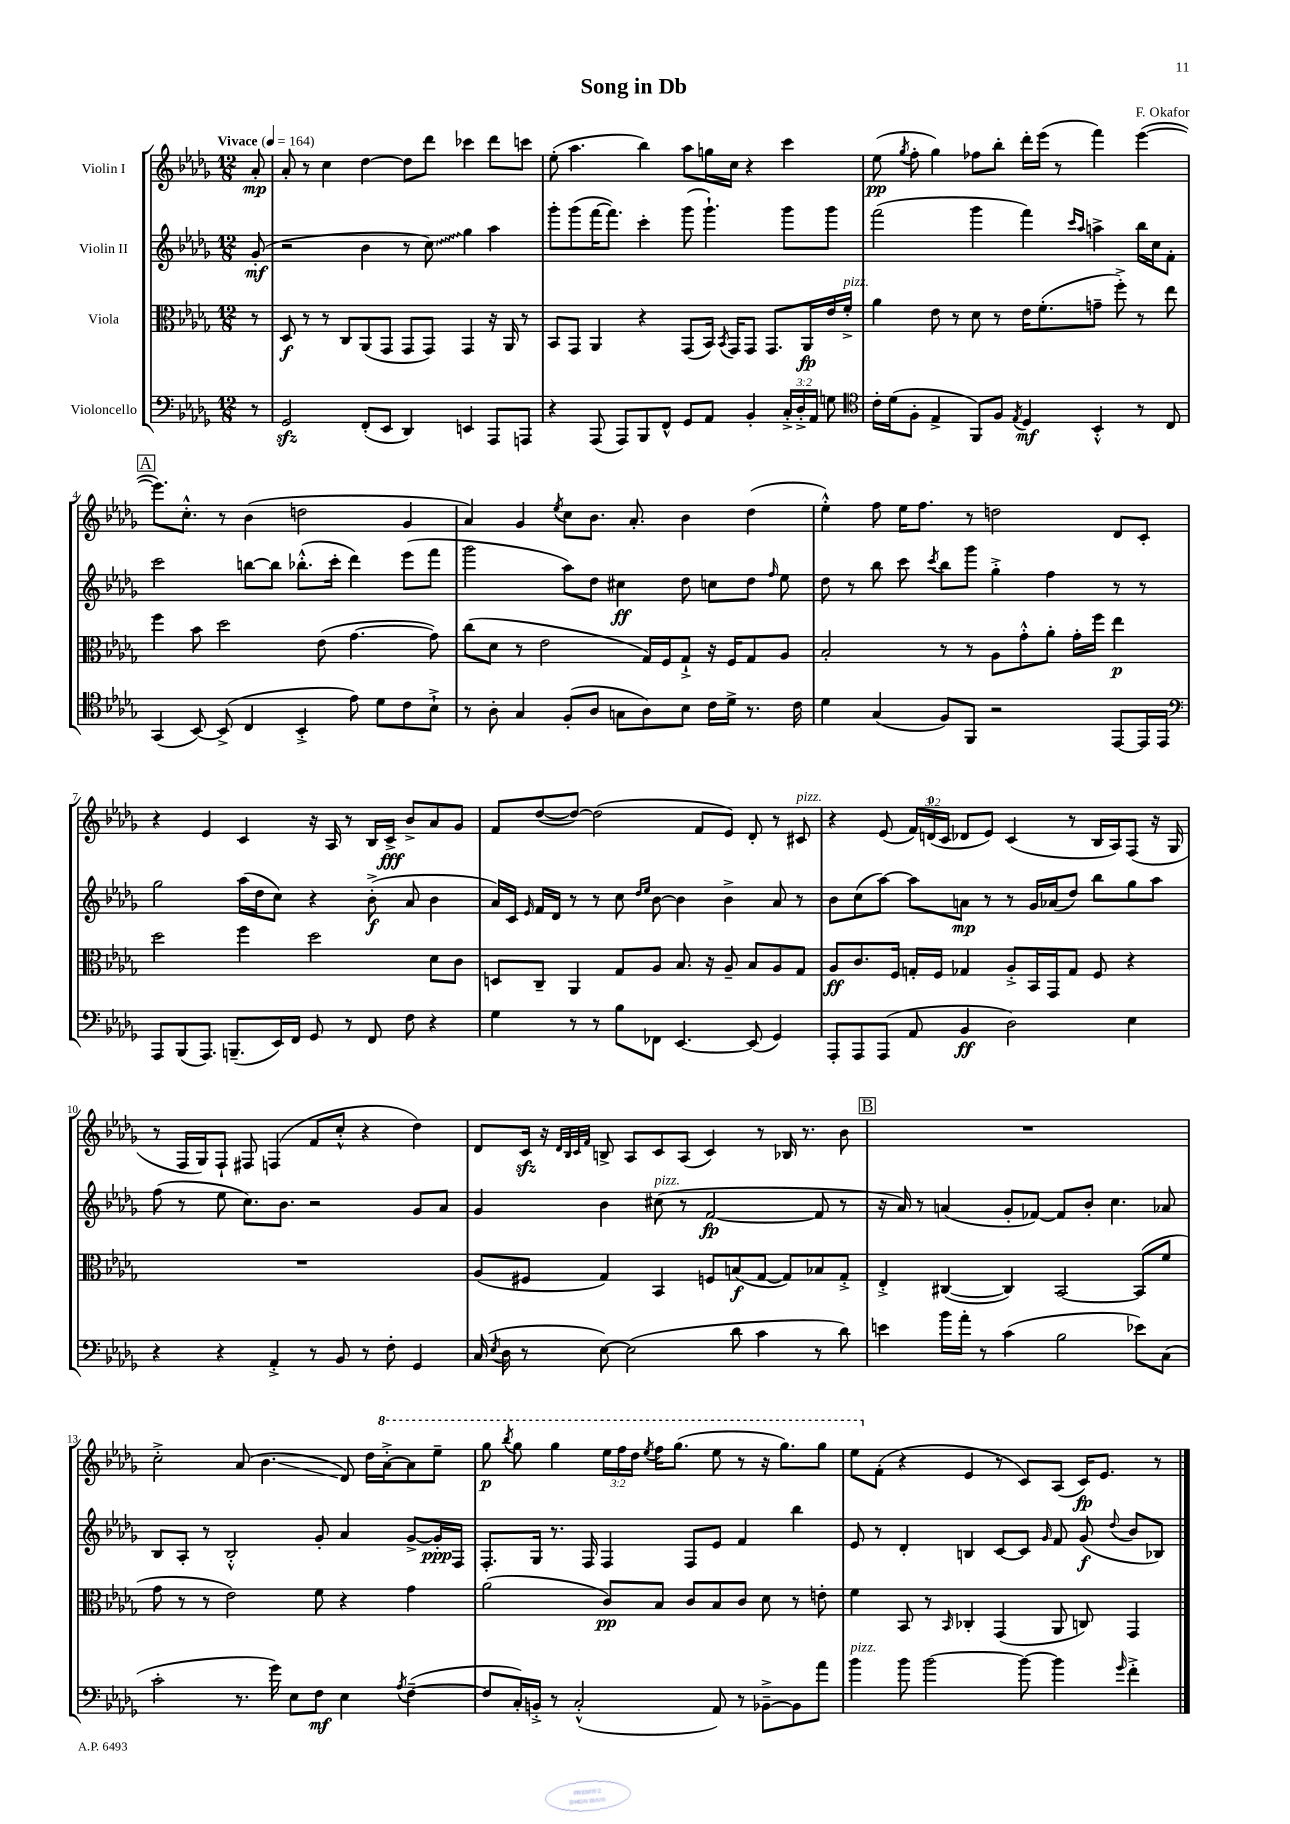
\header { title = "Song in Db" composer = "F. Okafor" }
<<
\new StaffGroup <<
\new Staff = "s0" \with { instrumentName = "Violin I" } {
    \clef treble \key des \major \numericTimeSignature \time 12/8 \override Staff.TupletNumber.text = #tuplet-number::calc-fraction-text \partial 8 \tempo "Vivace" 4 = 164
    \autoBeamOff aes'8-.\mp |
    aes'8-. r8 c''4 des''4~ des''8[ des'''8] ces'''4 des'''8[ c'''8] |
    ees''8-.( aes''4. bes''4) aes''8[ g''16 c''16] r4 c'''4 |
    ees''8\pp( \acciaccatura { ges''8 } f''8-. ges''4) fes''8[ bes''8]-. des'''16[-. ees'''16]( r8 f'''4) ees'''4~( |
    \mark \markup { \box "A" } ees'''8.[) c''8.]-.-^ r8 bes'4( d''2 ges'4 |
    aes'4) ges'4 \acciaccatura { ees''8 } c''8[ bes'8.] aes'8.-. bes'4 des''4( |
    ees''4-.-^) f''8 ees''16[ f''8.] r8 d''2 des'8[ c'8]-. |
    r4 ees'4 c'4 r16 aes16 r8 bes16[ c'16]->\fff bes'8[-> aes'8 ges'8] |
    f'8[ des''8~( des''8]~) des''2( f'8[ ees'8]) des'8-. r8 cis'8^\markup { \italic "pizz." } |
    r4 ees'8( \tuplet 3/2 { f'16[) d'16-0( c'16] } des'8[ ees'8]) c'4( r8 bes16[ aes16) f8]( r16 ges16 |
    r8 f16[ ges16) f8]-! fis8 f4( f'8[ c''8]-.-^ r4 des''4) |
    des'8[ c'16]\sfz r16 \grace { des'32[ bes32 c'32 f'32] } b8-> aes8[ c'8 aes8]( c'4) r8 bes16 r8. bes'8 |
    \mark \markup { \box "B" } R1. |
    c''2-.-> aes'8( bes'4.\glissando des'8) des''16[ \ottava #1 aes''16~-.-> aes''8 ees'''8]-- |
    ges'''8\p \acciaccatura { bes'''8 } ges'''8 ges'''4 \tuplet 3/2 { ees'''16[ f'''16 des'''16] } \acciaccatura { ees'''8 } f'''16[ ges'''8.]( ees'''8 r8 r16 ges'''8.[) ges'''8] |
    ees'''8[ \ottava #0 f'8]-.( r4 ees'4 r8 c'8[) aes8]( c'16[\fp) ees'8.] r8 \bar "|." |
}
\new Staff = "s1" \with { instrumentName = "Violin II" } {
    \clef treble \key des \major \numericTimeSignature \time 12/8 \partial 8
    \autoBeamOff ges'8-.\mf( |
    r2 bes'4 r8 \once \override Glissando.style = #'zigzag c''8\glissando) ges''4 aes''4 |
    ges'''8[-. ges'''8( f'''16~ f'''8.]) c'''4-. ges'''8( ges'''4.-!) ges'''8[ ges'''8] |
    f'''2( ges'''4 f'''4) \grace { c'''16[ aes''16] } a''4-> bes''16[ c''16 f'8]-. |
    \mark \markup { \box "A" } c'''2 b''8[~ b''8] bes''8.[-.-^( c'''16]-. des'''4) ees'''8[( f'''8] |
    ges'''2 aes''8[) des''8] cis''4\ff des''8 c''8[ des''8] \grace { f''16 } ees''8 |
    des''8 r8 bes''8 c'''8 \acciaccatura { c'''8 } bes''8[ ges'''8] ges''4-.-> f''4 r8 r8 |
    ges''2 aes''16[( des''16 c''8]) r4 bes'8-.->\f( aes'8 bes'4 |
    aes'16[) c'16] \grace { ees'16 } f'16[ des'16] r8 r8 c''8 \grace { des''16[ ees''16] } bes'8~ bes'4 bes'4-> aes'8 r8 |
    bes'8[ c''8( aes''8]~) aes''8[ a'8]\mp r8 r8 ges'16[ aes'16( des''8]) bes''8[ ges''8 aes''8] |
    f''8( r8 ees''8 c''8.[) bes'8.] r2 ges'8[ aes'8] |
    ges'4 bes'4 cis''8^\markup { \italic "pizz." }( r8 f'2~\fp f'8 r8 |
    \mark \markup { \box "B" } r16 aes'16) r8 a'4( ges'8[-. fes'8]~) fes'8[ bes'8]-. c''4. aes'8 |
    bes8[ aes8]-. r8 bes2-.-^ ges'8-. aes'4 ges'8[~-> ges'16-.\ppp f16] |
    f8.[-. ges16] r8. f16 f4 f8[ ees'8] f'4 bes''4 |
    ees'8 r8 des'4-. b4 c'8[~ c'8] \grace { ges'16 } f'8 ges'8\f( \appoggiatura { des''8 } bes'8[ bes8]) \bar "|." |
}
\new Staff = "s2" \with { instrumentName = "Viola" } {
    \clef alto \key des \major \numericTimeSignature \time 12/8 \partial 8
    \autoBeamOff r8 |
    des8\f r8 r8 c8[ aes,8( ges,8] ges,8[ ges,8]) ges,4 r16 aes,16 r8 |
    bes,8[ ges,8] aes,4 r4 ges,8[( bes,16]) \acciaccatura { bes,8 } ges,16[ ges,8] ges,8.[ aes,16\fp ees'16 f'16]-.->^\markup { \italic "pizz." } |
    aes'4 ees'8 r8 des'8 r8 ees'16[ f'8.-.( g'8]-- f''8-.->) r8 ees''8 |
    \mark \markup { \box "A" } f''4 bes'8 des''2 ees'8( ges'4.~ ges'8) |
    c''8[( des'8] r8 ees'2 ges16[) f16 ges8]-!-> r16 f16[ ges8 aes8] |
    bes2-. r8 r8 aes8[ ges'8-.-^ aes'8]-. ges'16[-. f''16] ees''4\p |
    des''2 f''4 des''2 des'8[ c'8] |
    d8[ c8]-- aes,4 ges8[ aes8] bes8. r16 aes8-- bes8[ aes8 ges8] |
    aes8[\ff c'8. f16] g16[-. f16] ges4 aes8[-.-> bes,16 ges,16 ges8] f8 r4 |
    R1. |
    aes8[( fis8] ges4) bes,4 f8[ b8\f( ges8]~ ges8[) bes8 ges8]-.-> |
    \mark \markup { \box "B" } ees4-.-> cis4~( cis4) bes,2~ bes,8[( f'8] |
    ges'8 r8 r8 ees'2) f'8 r4 ges'4 |
    aes'2( c'8[\pp) bes8] c'8[ bes8 c'8] des'8 r8 e'8-. |
    f'4 bes,8 r8 \grace { bes,16 } ces4-. ges,4( aes,8 c8) ges,4 \bar "|." |
}
\new Staff = "s3" \with { instrumentName = "Violoncello" } {
    \clef bass \key des \major \numericTimeSignature \time 12/8 \override Staff.TupletNumber.text = #tuplet-number::calc-fraction-text \partial 8
    \autoBeamOff r8 |
    ges,2\sfz f,8[-.( ees,8] des,4) e,4 aes,,8[ a,,8] |
    r4 aes,,8( aes,,8[) bes,,8 f,8]-^ ges,8[ aes,8] bes,4-. \tuplet 3/2 { c16[-.-> des16-.-> aes,16] } g8 |
    \clef tenor c'16[-. des'16( f8]-. ees4-> f,8[) f8] \acciaccatura { ees8 } des4\mf bes,4-.-^ r8 c8 |
    \mark \markup { \box "A" } ges,4( bes,8~) bes,8->( c4 bes,4-.-> ees'8) des'8[ c'8 bes8]-!-> |
    r8 aes8-. ges4 f8[-.( aes8] g8[ aes8) bes8] c'16[ des'16]-> r8. c'16 |
    des'4 ges4( f8[) f,8] r2 ees,8[~ ees,16 ees,16] |
    \clef bass aes,,8[ bes,,8( aes,,8.]) b,,8.[--( ees,16) f,16] ges,8 r8 f,8 f8 r4 |
    ges4 r8 r8 bes8[ fes,8] ees,4.~ ees,8( ges,4) |
    aes,,8[-. aes,,8 aes,,8]( aes,8 bes,4\ff des2) ees4 |
    r4 r4 aes,4-.-> r8 bes,8 r8 f8-. ges,4 |
    c16( \acciaccatura { ees8 } des16 r8 ees8~) ees2( des'8 c'4 r8 des'8) |
    \mark \markup { \box "B" } e'4 bes'16[ aes'16]-. r8 c'4( bes2 ees'8[) c8]( |
    c'2-. r8. ges'16) ees8[ f8]\mf ees4 \acciaccatura { aes8 } f4~--( |
    f8[ c16-.) b,16]-.-> r8 c2-.-^( aes,8) r8 bes,8[~---> bes,8 aes'8] |
    bes'4^\markup { \italic "pizz." } bes'8 bes'2~ bes'8~ bes'4 \grace { ges'16 } f'4-.-> \bar "|." |
}
>>
>>
